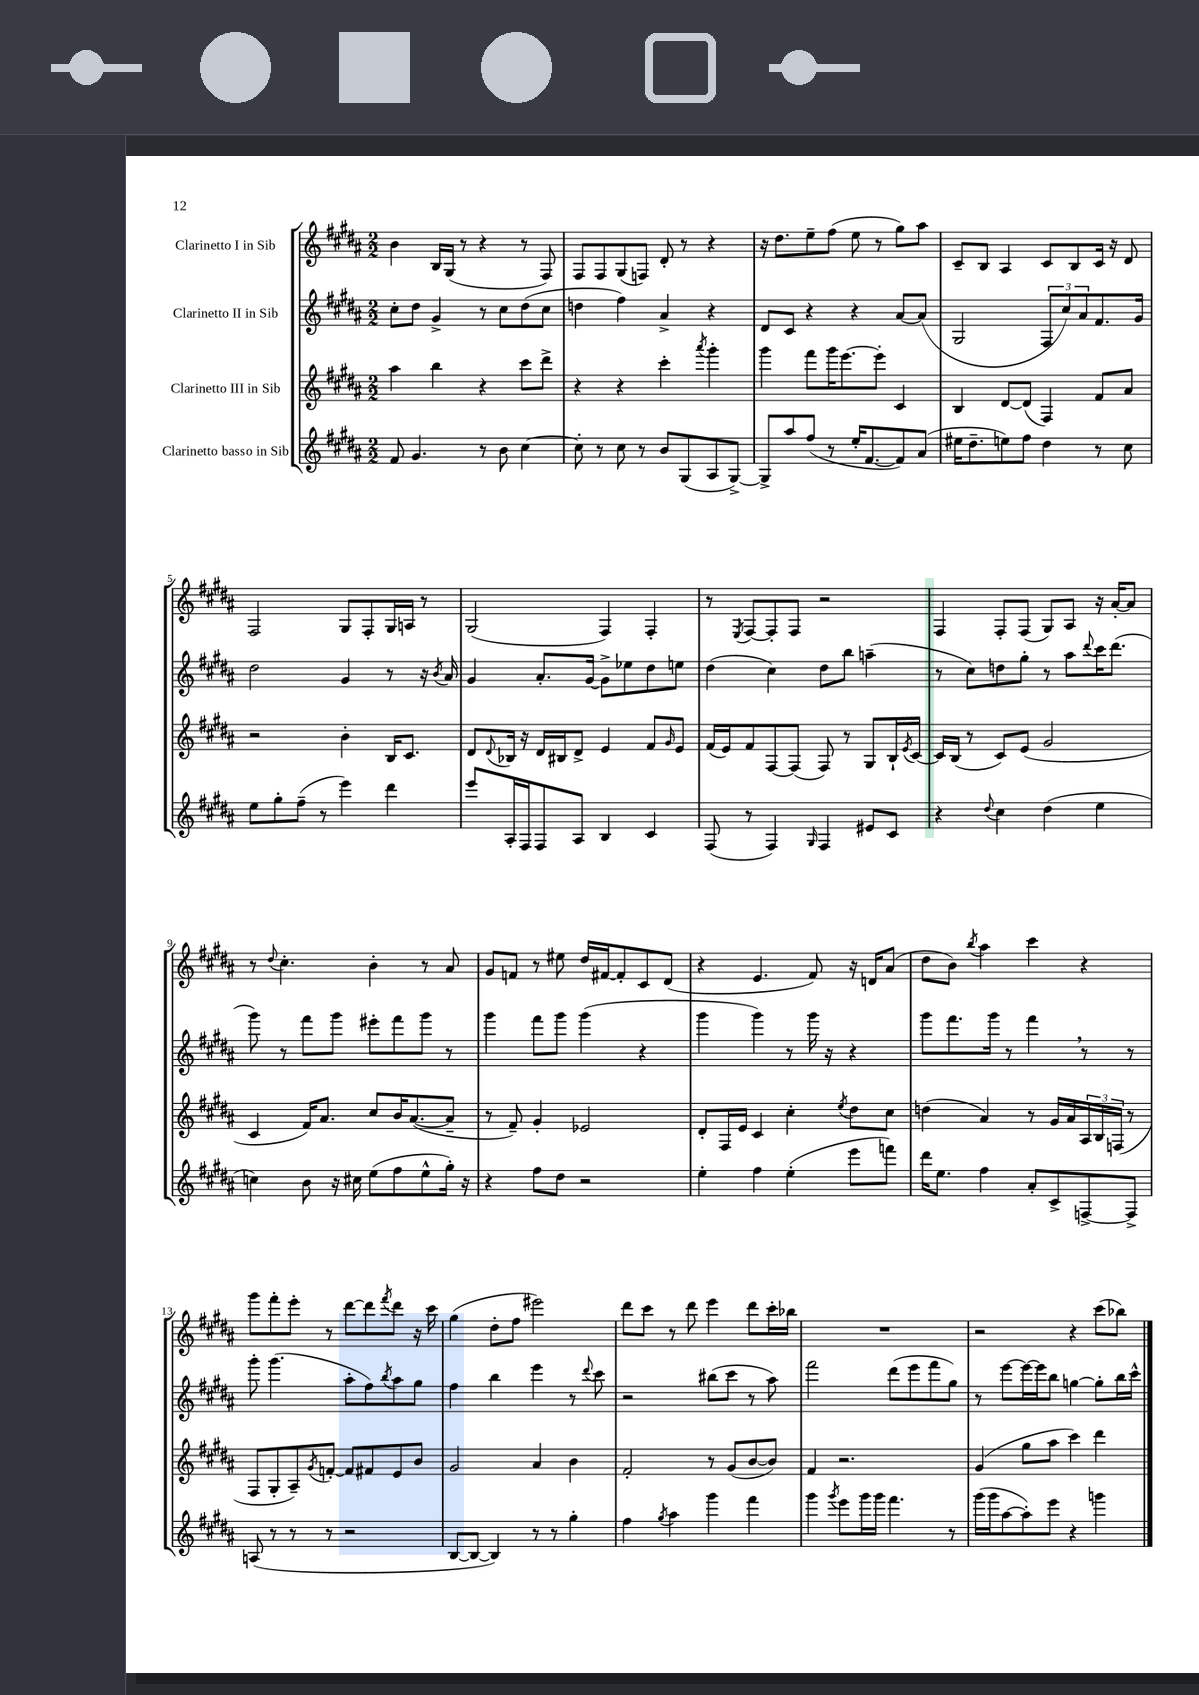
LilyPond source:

<<
\new StaffGroup <<
\new Staff = "s0" \with { instrumentName = "Clarinetto I in Sib" } {
    \clef treble \key b \major \numericTimeSignature \time 2/2
    b'4 b16 gis16( r8 r4 r8 fis8) |
    fis8 fis8 gis8( f8) dis'8-. r8 r4 |
    r16 dis''8. e''8-- fis''8( e''8 r8 gis''8) ais''8 |
    cis'8-- b8 ais4 cis'8 b8 cis'16 r16 dis'8 |
    fis2 gis8 fis8-. gis16 a16 r8 |
    gis2( fis4) fis4-. |
    r8 \acciaccatura { e8 } fis8~ fis8-. fis8 r2 |
    fis4 fis8-. fis8( gis8) ais8 r16 ais'16~-. ais'8 |
    r8 \appoggiatura { dis''8 } cis''4.-. b'4-. r8 ais'8 |
    gis'8 f'8 r8 eis''8 dis''16 fis'16~ fis'8-. cis'8 dis'8( |
    r4 e'4. fis'8) r16 d'16 ais'8( |
    dis''8 b'8) \acciaccatura { b''8 } ais''4 cis'''4 r4 |
    gis'''8 fis'''8-. e'''8-. r8 dis'''8~ dis'''8 \acciaccatura { fis'''8 } dis'''8 r16 cis'''16 |
    gis''4( dis''8-. fis''8 eis'''2) |
    dis'''8 cis'''8 r8 dis'''8 e'''4 dis'''8 cis'''16-. bes''16 |
    R1 |
    r2 r4 cis'''8( bes''8) \bar "|." |
}
\new Staff = "s1" \with { instrumentName = "Clarinetto II in Sib" } {
    \clef treble \key b \major \numericTimeSignature \time 2/2
    cis''8-. dis''8 gis'4-> r8 cis''8 dis''8( cis''8 |
    d''4 fis''4) ais'4-> r4 |
    dis'8 cis'8 r4 r4 ais'8~ ais'8( |
    gis2 \tuplet 3/2 { fis8 cis''8) ais'8 } fis'8. gis'16 |
    dis''2 gis'4 r8 r16 \acciaccatura { b'8 } ais'16 |
    gis'4 ais'8.-. gis'16~ gis'8-> ees''8 dis''8 e''8 |
    dis''4( cis''4) dis''8 b''8 a''4--( |
    r8 cis''8) d''8 gis''8-. r8 ais''8 \appoggiatura { dis'''8 } cis'''16 dis'''8.( |
    gis'''8) r8 fis'''8 gis'''8 eis'''8-. fis'''8 gis'''8 r8 |
    gis'''4 fis'''8 gis'''8 gis'''4( r4 |
    gis'''4 gis'''4) r8 gis'''16 r16 r4 |
    gis'''8 fis'''8. gis'''16 r8 fis'''4 \breathe r8 r8 |
    gis'''8-. gis'''4.( ais''8-. fis''8) \acciaccatura { b''8 } ais''8 gis''8 |
    fis''4 b''4 e'''4 r8 \appoggiatura { dis'''8 } cis'''8 |
    r2 bis''8( cis'''8 r8 ais''8) |
    fis'''2 dis'''8( e'''8 fis'''8 gis''8) |
    r8 e'''8~ e'''16~ e'''16 b''8 g''4~ g''8-. b''16 cis'''16-^ \bar "|." |
}
\new Staff = "s2" \with { instrumentName = "Clarinetto III in Sib" } {
    \clef treble \key b \major \numericTimeSignature \time 2/2
    ais''4 b''4 r4 cis'''8 dis'''8-> |
    r4 r4 cis'''4-. \acciaccatura { ais'''8 } gis'''4-. |
    gis'''4 fis'''8 gis'''16 e'''8.~ e'''8-. cis'4 |
    b4 dis'8~ dis'8( fis4) fis'8 ais'8 |
    r2 b'4-. b16 cis'8. |
    dis'8 \appoggiatura { dis'8 } bes16 r16 dis'16 bis16 dis'8-> e'4 fis'8 \grace { gis'16 } e'8 |
    fis'16( e'16) fis'8 fis8~ fis8( fis8) r8 gis8 b16-! \acciaccatura { e'8 } cis'16~ |
    cis'16 b16( r8 cis'8) e'8( gis'2 |
    cis'4 fis'16) ais'8. cis''8 b'16 ais'8.~( ais'8-- |
    r8 fis'8--) gis'4-. ees'2 |
    dis'8-. fis16 e'16 cis'4 cis''4-. \acciaccatura { e''8 } dis''8 cis''8 |
    d''4( ais'4) r8 gis'16 ais'16 \tuplet 3/2 { ais16 b16 f16( } r8 |
    fis8 gis8-. ais8--) \acciaccatura { gis'8 } f'8~-. f'8 fis'8 e'8 b'8 |
    gis'2 ais'4 b'4 |
    fis'2-. r8 gis'8( b'8~ b'8) |
    fis'4 r2. |
    gis'4( gis''8 ais''8 cis'''4) dis'''4 \bar "|." |
}
\new Staff = "s3" \with { instrumentName = "Clarinetto basso in Sib" } {
    \clef treble \key b \major \numericTimeSignature \time 2/2
    fis'8 gis'4. r8 b'8 cis''4~ |
    cis''8-. r8 cis''8 r8 b'8 gis8( ais8 gis8~->) |
    gis8-> ais''8 fis''8( r8 e''16-. fis'8.~ fis'8) ais'8( |
    eis''16 dis''8.-- e''8) fis''8 dis''4 r8 cis''8 |
    e''8 gis''8-. fis''8--( r8 e'''4) dis'''4 |
    e'''8 ais16-. fis16 fis8 ais8 b4 cis'4 |
    fis8( r8 fis4) \grace { gis16 } fis4 eis'8 cis'8 |
    r4 \appoggiatura { dis''8 } cis''4 dis''4( e''4 |
    c''4) b'8 r16 cis''16 e''8( fis''8 e''8-^ gis''16-.) r16 |
    r4 fis''8 dis''8 r2 |
    e''4-. fis''4 e''4-.( e'''8 f'''8) |
    dis'''16 e''8. fis''4 ais'8-. cis'8-> f8~-> f8-> |
    a8( r8 r8 r8 r2 |
    b8~ b8~ b4) r8 r8 gis''4-. |
    fis''4 \acciaccatura { gis''8 } ais''4 gis'''4 fis'''4 |
    gis'''4 \acciaccatura { gis'''8 } e'''8 gis'''16 gis'''16 fis'''4. r8 |
    gis'''16( gis'''16 ais''8~ ais''8-.) e'''8 r4 g'''4 \bar "|." |
}
>>
>>
